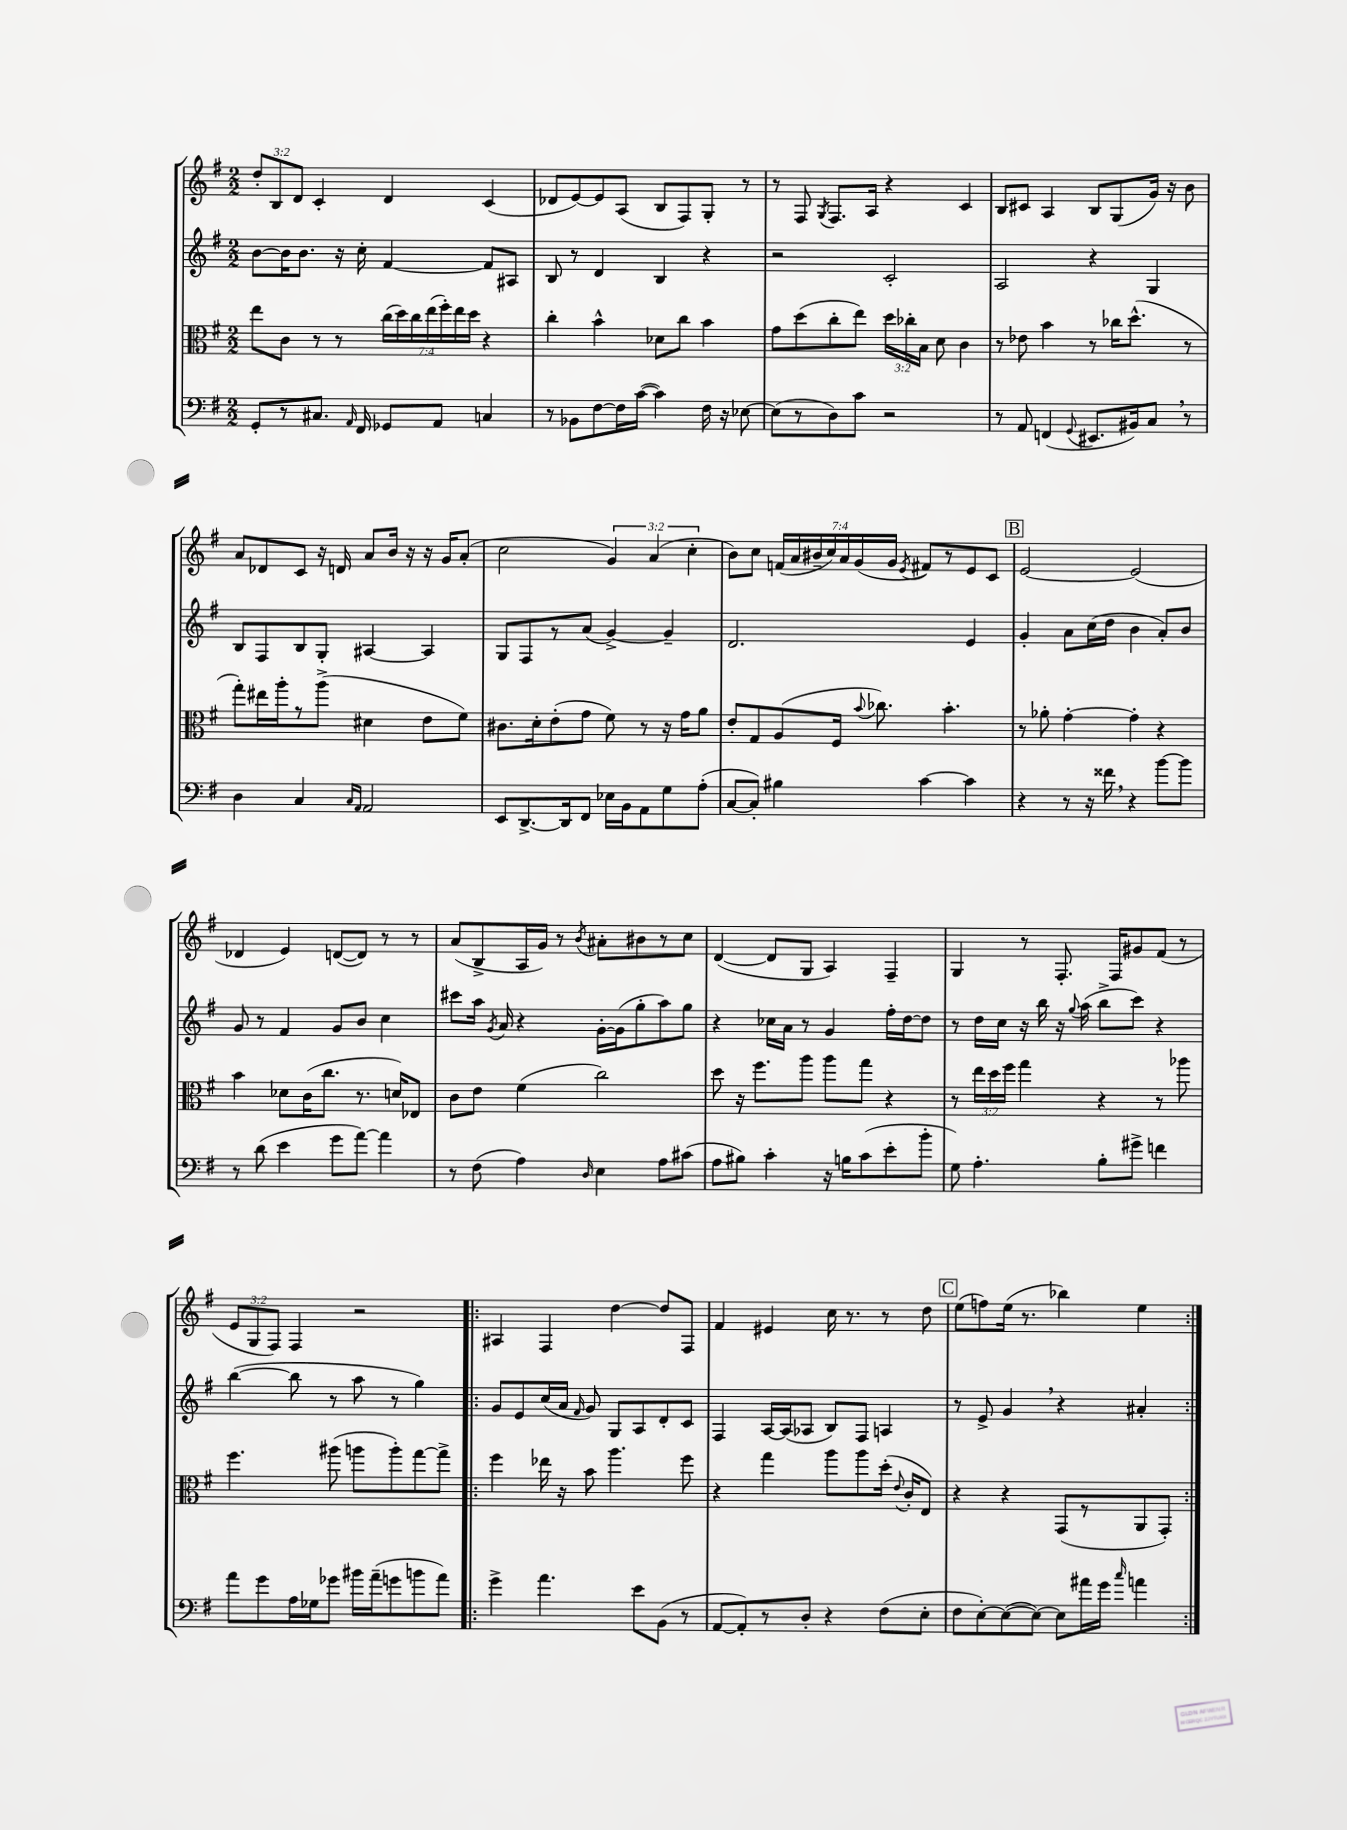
<<
\new StaffGroup <<
\new Staff = "s0" {
    \clef treble \key g \major \numericTimeSignature \time 2/2 \override Staff.TupletNumber.text = #tuplet-number::calc-fraction-text
    \autoBeamOff \tuplet 3/2 { d''8[-. b8 d'8] } c'4-. d'4 c'4( |
    des'8[ e'8~) e'8 a8]( b8[ fis8) g8]-. r8 |
    r8 fis8 \acciaccatura { g8 } fis8.[ a16] r4 c'4 |
    b8[ cis'8] a4 b8[ g8( g'16]) r16 b'8 |
    a'8[ des'8 c'8] r16 d'16 a'8[ b'16] r16 r16 g'16[ a'8]-.( |
    c''2 \tuplet 3/2 { g'4) a'4( c''4-. } |
    b'8[) c''8] \tuplet 7/4 { f'16[( a'16 bis'16-- c''16) a'16 g'16( g'16] } \acciaccatura { e'8 } fis'8[) r8 e'8 c'8] |
    \mark \markup { \box "B" } e'2~ e'2( |
    des'4 e'4) d'8[~( d'8]) r8 r8 |
    a'8[( b8-> a16 g'16]) r8 \acciaccatura { b'8 } ais'8[-. bis'8 r8 c''8] |
    d'4~( d'8[ g8] a4) fis4-- |
    g4 r8 fis8.-. fis16[ gis'8 fis'8]( r8 |
    \tuplet 3/2 { e'8[ g8 fis8]) } fis4 r2 |
    \repeat volta 2 { ais4 fis4 d''4~ d''8[ fis8] |
    fis'4 eis'4 c''16 r8. r8 d''8 |
    \mark \markup { \box "C" } e''8[( f''8) e''16]( r8. bes''4) e''4 | }
}
\new Staff = "s1" {
    \clef treble \key g \major \numericTimeSignature \time 2/2
    \autoBeamOff b'8[~ b'16 b'8.] r16 c''16-. fis'4~ fis'8[ ais8] |
    b8 r8 d'4 b4 r4 |
    r2 c'2-. |
    a2 r4 g4 |
    b8[ fis8 b8 g8]-. ais4~ ais4 |
    g8[ fis8 r8 a'8]( g'4~->) g'4-- |
    d'2. e'4 |
    \mark \markup { \box "B" } g'4-. a'8[ c''16( d''16] b'4 a'8[-.) b'8] |
    g'8 r8 fis'4 g'8[ b'8] c''4 |
    cis'''8[ a''16] \acciaccatura { g'8 } a'16 r4 g'16[~-. g'16( g''8-. a''8) g''8] |
    r4 ces''16[ a'16] r8 g'4 fis''16[-. d''16~ d''8] |
    r8 d''16[ c''16] r16 b''16 r16 \appoggiatura { g''8 } a''16( b''8[-> c'''8]) r4 |
    b''4~( b''8 r8 a''8 r8 g''4) |
    \repeat volta 2 { g'8[ e'8 c''16( a'16] \grace { fis'16 } g'8) g8[ a8 d'8-. c'8] |
    fis4 a16[~ a16( aes8] b8[) fis8] a4 |
    \mark \markup { \box "C" } r8 e'8-> g'4 \breathe r4 ais'4-. | }
}
\new Staff = "s2" {
    \clef alto \key g \major \numericTimeSignature \time 2/2 \override Staff.TupletNumber.text = #tuplet-number::calc-fraction-text
    \autoBeamOff e''8[ c'8] r8 r8 \tuplet 7/4 { c''16[( d''16) c''16 e''16( fis''16-.) e''16 d''16] } r4 |
    c''4-. b'4-^ des'8[ c''8] b'4 |
    g'8[ d''8( c''8-. e''8]) \tuplet 3/2 { d''16[ ces''16-. b16] } d'8 c'4 |
    r8 ees'8 b'4 r8 ces''16[ d''8.]-^( r8 |
    g''8[-.) eis''16 a''16-. r8 a''8]->( dis'4 e'8[ fis'8]) |
    cis'8.[ d'16-. e'8-.( g'8] fis'8) r8 r16 g'16[ a'8] |
    e'8[-. g8 a8( fis16] \appoggiatura { b'8 } ces''8.) b'4.-. |
    \mark \markup { \box "B" } r8 aes'8-. g'4~-. g'4-. r4 |
    b'4 des'8[ c'16( c''8.] r8. d'16[) ees8] |
    c'8[ e'8] fis'4( c''2) |
    d''8 r16 fis''8.[ a''8] a''8[ g''8] r4 |
    r8 \tuplet 3/2 { e''16[ d''16 fis''16] } g''4 r4 r8 aes''8 |
    fis''4. ais''8( a''8[ a''8-.) g''8~ g''8]-> |
    \repeat volta 2 { fis''4 ees''16 r16 b'8 a''4. fis''8 |
    r4 g''4 a''8[ a''8 d''16]-.( \appoggiatura { e'8 } c'16[-. e8]) |
    \mark \markup { \box "C" } r4 r4 g,8[( r8 a,8 g,8]-.) | }
}
\new Staff = "s3" {
    \clef bass \key g \major \numericTimeSignature \time 2/2
    \autoBeamOff g,8[-. r8 cis8.] \grace { a,16 } fis,16 ges,8[ a,8] c4 |
    r8 bes,8[ fis8~ fis16 c'16]~( c'4) fis16 r16 ees8~ |
    ees8[( r8 d8) c'8] r2 |
    r8 a,8 f,4( \appoggiatura { g,8 } eis,8.[ bis,16) c8] \breathe r8 |
    d4 c4 \grace { c16[ a,16] } a,2 |
    e,8[ d,8.~-> d,16 fis,8] ees16[ b,16 a,8 g8 a8]-.( |
    c8[~ c8]-.) bis4 c'4~ c'4 |
    \mark \markup { \box "B" } r4 r8 r16 fisis'16 \breathe r4 b'8[~ b'8] |
    r8 d'8( e'4 g'8[ a'8]~) a'4 |
    r8 fis8( a4) \grace { d16 } e4 a8[ cis'8]( |
    a8[ bis8]) c'4-. r16 b16[ c'8( e'8-. b'8]-. |
    g8) a4.-. b8[-. gis'8]-> f'4 |
    a'8[ g'8 a16 ges16 ges'8] bis'16[ a'16--( g'8 b'8 a'8]) |
    \repeat volta 2 { g'4-> a'4. e'8[ b,8]( r8 |
    a,8[~ a,8-.) r8 d8]-. r4 fis8[( e8]-. |
    \mark \markup { \box "C" } fis8[ e8~-.) e8~( e8]~) e8[ ais'16 g'16] \grace { c''16 } a'4 | }
}
>>
>>
\layout { \context { \Score \remove "Bar_number_engraver" } }
